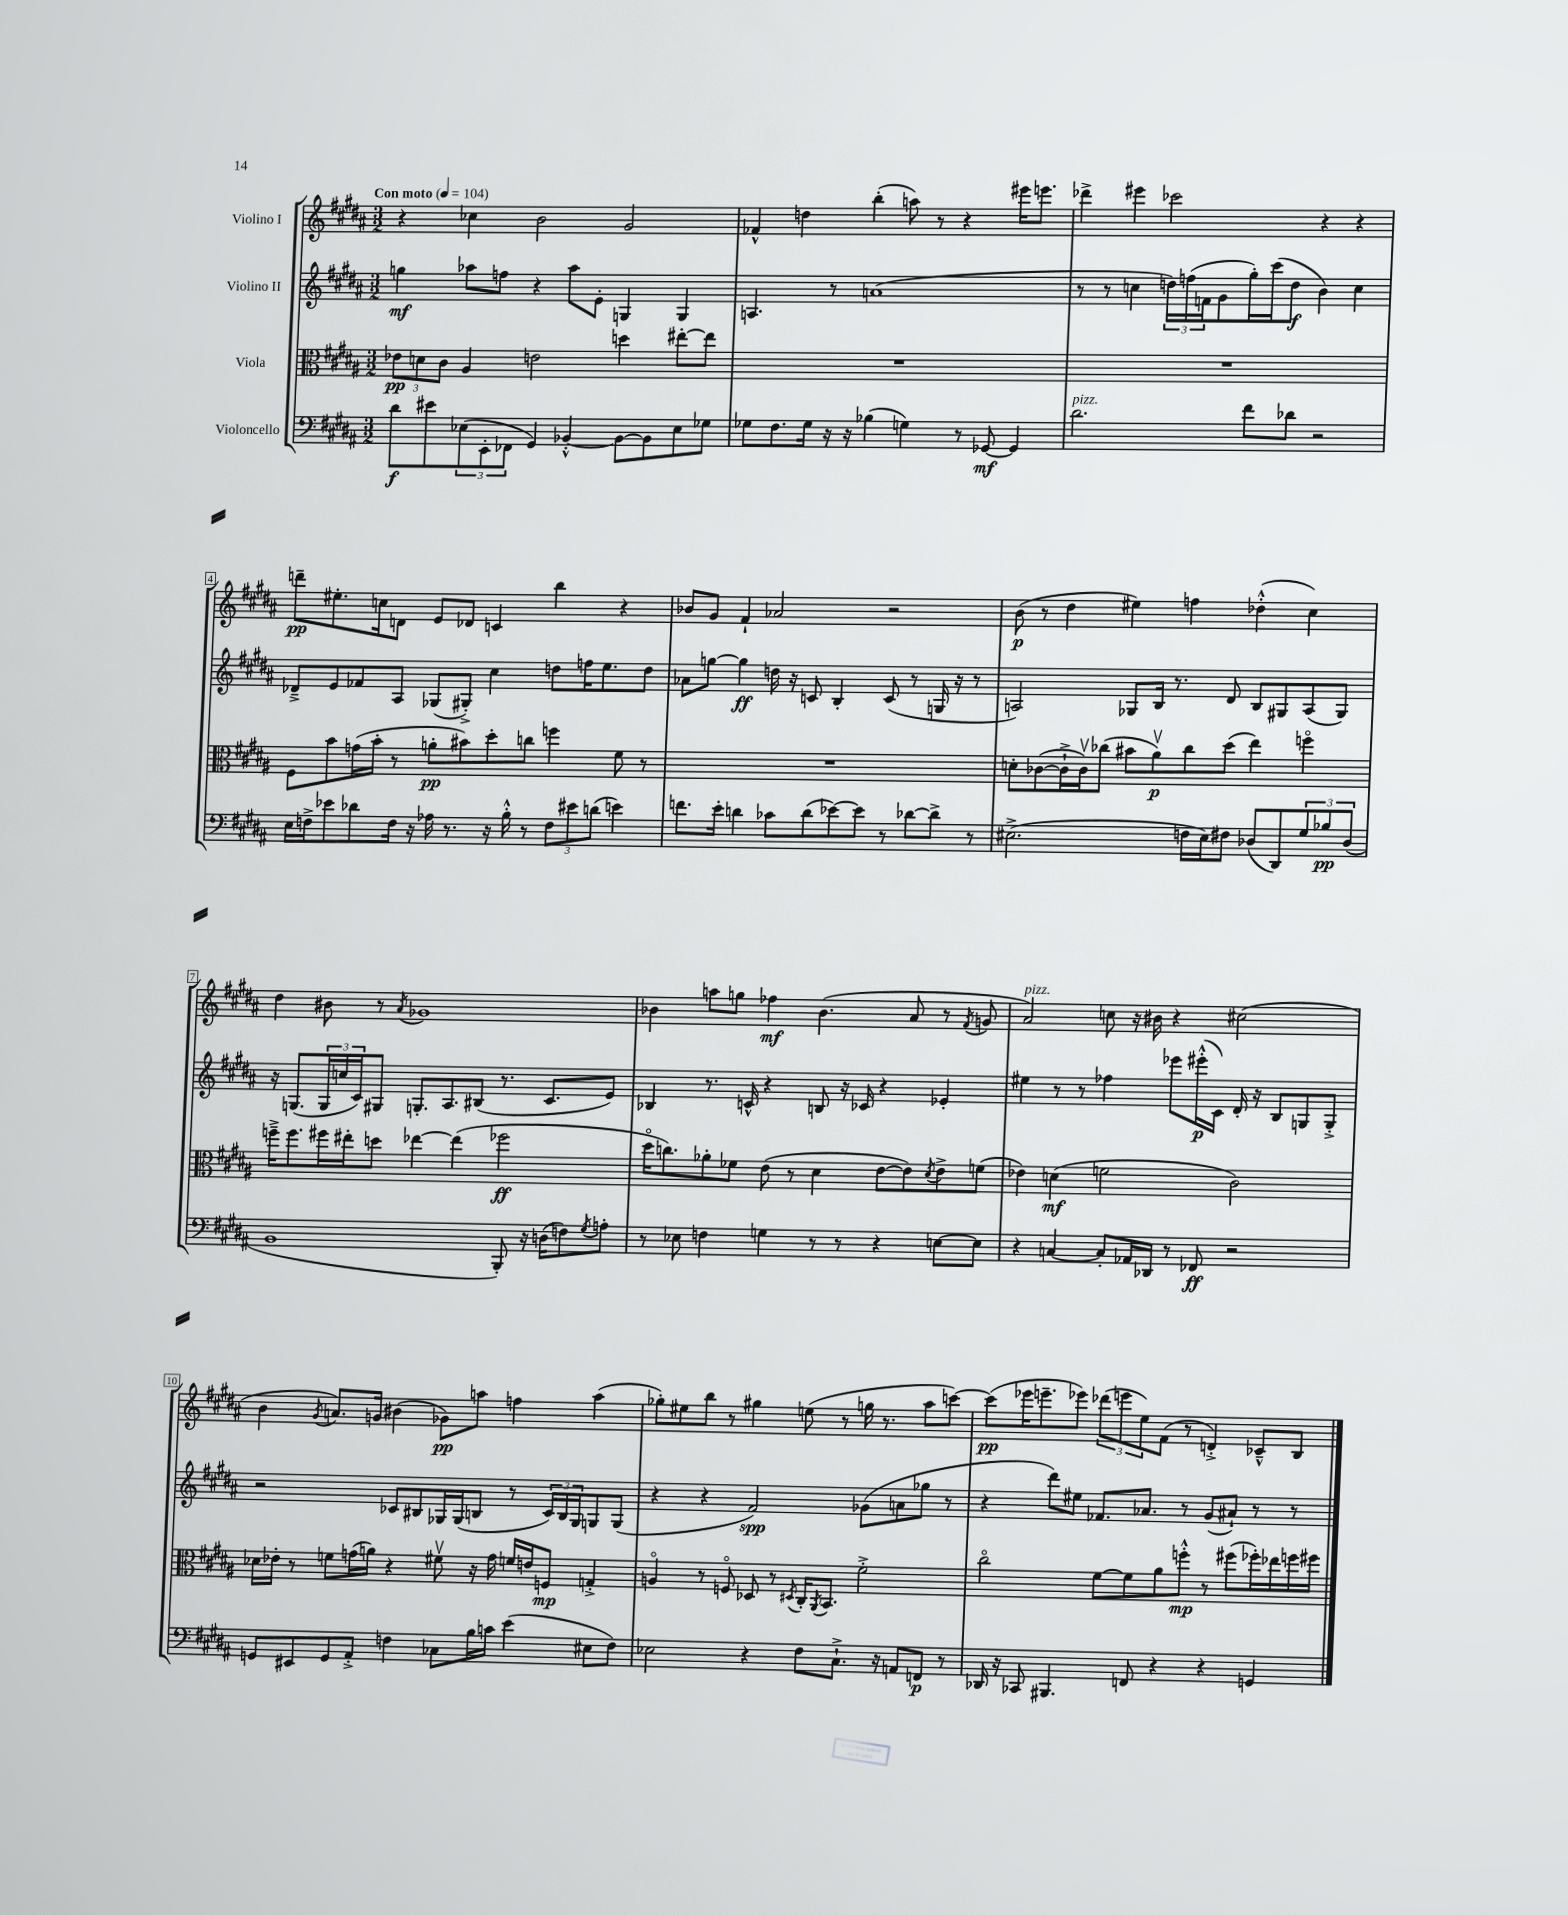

**kern	**kern	**kern	**kern
*staff4	*staff3	*staff2	*staff1
*clefF4	*clefC3	*clefG2	*clefG2
*k[f#c#g#d#a#]	*k[f#c#g#d#a#]	*k[f#c#g#d#a#]	*k[f#c#g#d#a#]
*M3/2	*M3/2	*M3/2	*M3/2
*MM104	*MM104	*MM104	*MM104
8d#\L	12e-\L	4gg\	4r
.	12d\	.	.
8e#\	.	.	.
.	12c#\J	.	.
(12E-\	4A#/	8aa-\L	4cc-\
12EE'\	.	.	.
.	.	8ff\J	.
12FF-\J	.	.	.
4GG#/)	2e\	4r	2b\
[4BB-'^^/	.	8aa-\L	.
.	.	8e'\J	.
8BB-\_L	4dd\	4G/	2g#/
8BB-\]	.	.	.
8E-\	[8ee#'\L	4G/	.
8G-\J	8ee#\]J	.	.
=	=	=	=
8G-\L	1.r	4.A/	4f-^^/
8.F#\	.	.	.
.	.	.	4dd\
16G-\Jk	.	.	.
16r	.	8r	.
16r	.	.	.
(4B-\	.	(1a	(4bb'\
4G\)	.	.	8aa\)
.	.	.	8r
8r	.	.	4r
[8GG-/	.	.	.
4GG-/]	.	.	16eee#\LK
.	.	.	8.eee\J
=	=	=	=
2.d#\	1.r	8r	4ddd-^\
.	.	8r	.
.	.	4cc\	4eee#\
.	.	24dd\LL)	2ccc-\
.	.	(24ff\	.
.	.	24f\J	.
.	.	8g#\	.
8f#\L	.	16gg#'\L)	.
.	.	(16ccc#\J	.
8d-\J	.	8dd\J	.
2r	.	4b\)	4r
.	.	4cc\	4r
=	=	=	=
16E\LL	8F#\L	8d-~^/L	8ddd~\L
16F^\J	.	.	.
8e-\	8b\	8e/	8.ee#'\
8d-\	(16g\L	8f-/	.
.	16b'\JJ	.	16cc\k
16F\Jk	8r	8A#/J	8d\J
16r	.	.	.
16A-\	8a'\L	(8G-/L	8e/L
8.r	.	.	.
.	8b#\)	8G#'^/J)	8d-/J
16r	8dd#'\	4cc#\	4c/
16B'^^\	.	.	.
8r	8cc\J	.	.
12F\L	4ff\	8dd\L	4bb\
12e#\	.	.	.
.	.	16ff\K	.
(12d\J	.	.	.
.	.	8.ee\	.
4e\)	8f#\	.	4r
.	8r	8dd\J	.
=	=	=	=
8.f\L	1.r	8a-\L	8b-/L
.	.	[8gg\J	8g#/J
16e'\Jk	.	.	.
4d\	.	4gg\]	4f#`/
8c-\L	.	16dd\	2a-/
.	.	16r	.
(8d\	.	8c/	.
[8e-\)	.	4B'/	.
8e-\]J	.	.	.
8r	.	(8c/	2r
[8d-\L	.	8r	.
8d-^\]J	.	16G/	.
.	.	16r	.
8r	.	8r	.
=	=	=	=
(2.E#^\	8d'\L	2A/)	(8b\
.	([8c-\	.	8r
.	16c-`^\]L	.	4dd#\
.	16c-v\J)	.	.
.	(8cc-\J	.	.
.	8b#\L	8G-/L	4ee#\)
.	8a#v\)	16B/Jk	.
.	.	8.r	.
16F\LL	8cc-\	.	4ff\
16E#\J)	.	.	.
8F#\J	(8dd#\J	8d#/	.
(8D-/L	4ee\)	8B/L	(4dd-'^^\
8DD#/)	.	8G#/	.
12G#/	4ffo\	(8A/	4cc#\)
12B-/	.	.	.
.	.	8G#/J)	.
(12D-/J	.	.	.
=	=	=	=
1BB	16ff~^\LK	16r	4dd#\
.	8.ff\	(8.G/L	.
.	16ff#\L	24G/L	8b#\
.	.	24cc/	.
.	16ee#'\J	.	.
.	.	24c#/J)	.
.	8dd\J	8G#/J	8r
.	.	.	8qa#/
.	[4ee-\	8.G'/L	1g-
.	.	8.A#/	.
.	(4ee-\]	.	.
.	.	(8B#/J	.
8BBB'/)	2ff-\	8.r	.
16r	.	.	.
(16D\LK	.	8.c#/L	.
8F\)	.	.	.
8qG#/	.	.	.
8A'\J	.	8e/J)	.
=	=	=	=
8r	16dd#o\LK	4B-/	4b-\
.	8.cc\)	.	.
8E-\	.	.	.
4F\	8a-'\	8.r	8aa\L
.	8f-\J	.	8gg\J
.	.	16c^^/	.
4G\	(8e\	4r	4ff-\
.	8r	.	.
8r	4d#\	8B/	(4.b-\
8r	.	16r	.
.	.	16c-/	.
4r	[8e\L	4r	.
.	8e\])	.	8a#/
.	8qd#/	.	.
[8E\L	8e^\	4e-'/	8r
.	.	.	8qf#/
8E\]J	(8f\J	.	8g/
=	=	=	=
4r	4e-\)	4ee#\	2a#/)
[4C/	(4d\	8r	.
.	.	8r	.
8C'/]L	2f\	4ff-\	8cc\
16AA-/L	.	.	16r
16DD-/JJ	.	.	16b#\
8r	.	8eee-\L	4r
8FF-/	.	(16eee#'^^\L	.
.	.	16c#\JJ)	.
2r	2c#\)	16d#'/	(2cc#\
.	.	16r	.
.	.	8B/L	.
.	.	8G/	.
.	.	8G'^/J	.
=	=	=	=
8GG/L	16d-\LL	2r	4b\
.	16e-'\JJ	.	.
8EE#/	8r	.	.
.	.	.	8qg#/
8GG/	8f\L	.	8.a/L)
8AA#'^/J	(16g\L	.	.
.	16a\JJ)	.	16g/Jk
4F\	4r	8c-/L	(4b#\
.	.	8B#/	.
8C-\L	8f#v\	16G-/L	8g-\L)
.	.	(16G-/J	.
16B\L	16r	8B/J	8aa\J
16c\JJ	16g\	.	.
(4e\	16f/LL	8r	4ff\
.	16e/J	.	.
.	8F/J	24c-/LL)	.
.	.	24B/	.
.	.	24G-/J	.
8E#\L	4G'^/	8G/	(4aa\
8F\J)	.	(8G/J	.
=	=	=	=
2E-\	4Ao/	4r	8gg-'\L)
.	.	.	8ee#\
.	8r	4r	8bb\J
.	8Fo/	.	8r
4r	8D-/	2f#/)	4gg#\
.	8r	.	.
.	8qD#/	.	.
8F#\L	16C#'/LK	.	(8ee\
.	8qAA#/	.	.
.	8.BB/J	.	.
8.C#`^\J	.	.	8r
.	2f#'^\	(8g-\L	16gg\
16r	.	.	8.r
8AA/L	.	8a\	.
8FF/J	.	8gg-\J	8aa#\L
8r	.	8r	[8ccc\J)
=	=	=	=
16DD-/	2cc#o\	4r	(8ccc\]L
16r	.	.	.
8CC-/	.	.	16eee-\K
.	.	.	8.eee~\
4.BBB#/	.	8ddd#\L)	.
.	.	8ee#\J	8eee-\J)
.	[8f#\L	8.f-/L	(12ddd-\L
.	.	.	12eee\
8FF/	8f#\]	.	.
.	.	.	12ee\)
.	.	8.a-/J	.
4r	8a#\	.	(8f#\J
.	8ff'^^\J	8r	8r
4r	8r	(8g#/L	4d'^/)
.	(8ff#\L	8a#`/J)	.
4GG/	16ff-'\L)	8r	8c-~^^/L
.	16ee-\	.	.
.	16ff\	8r	8B/J
.	16ff#\JJ	.	.
==	==	==	==
*-	*-	*-	*-
